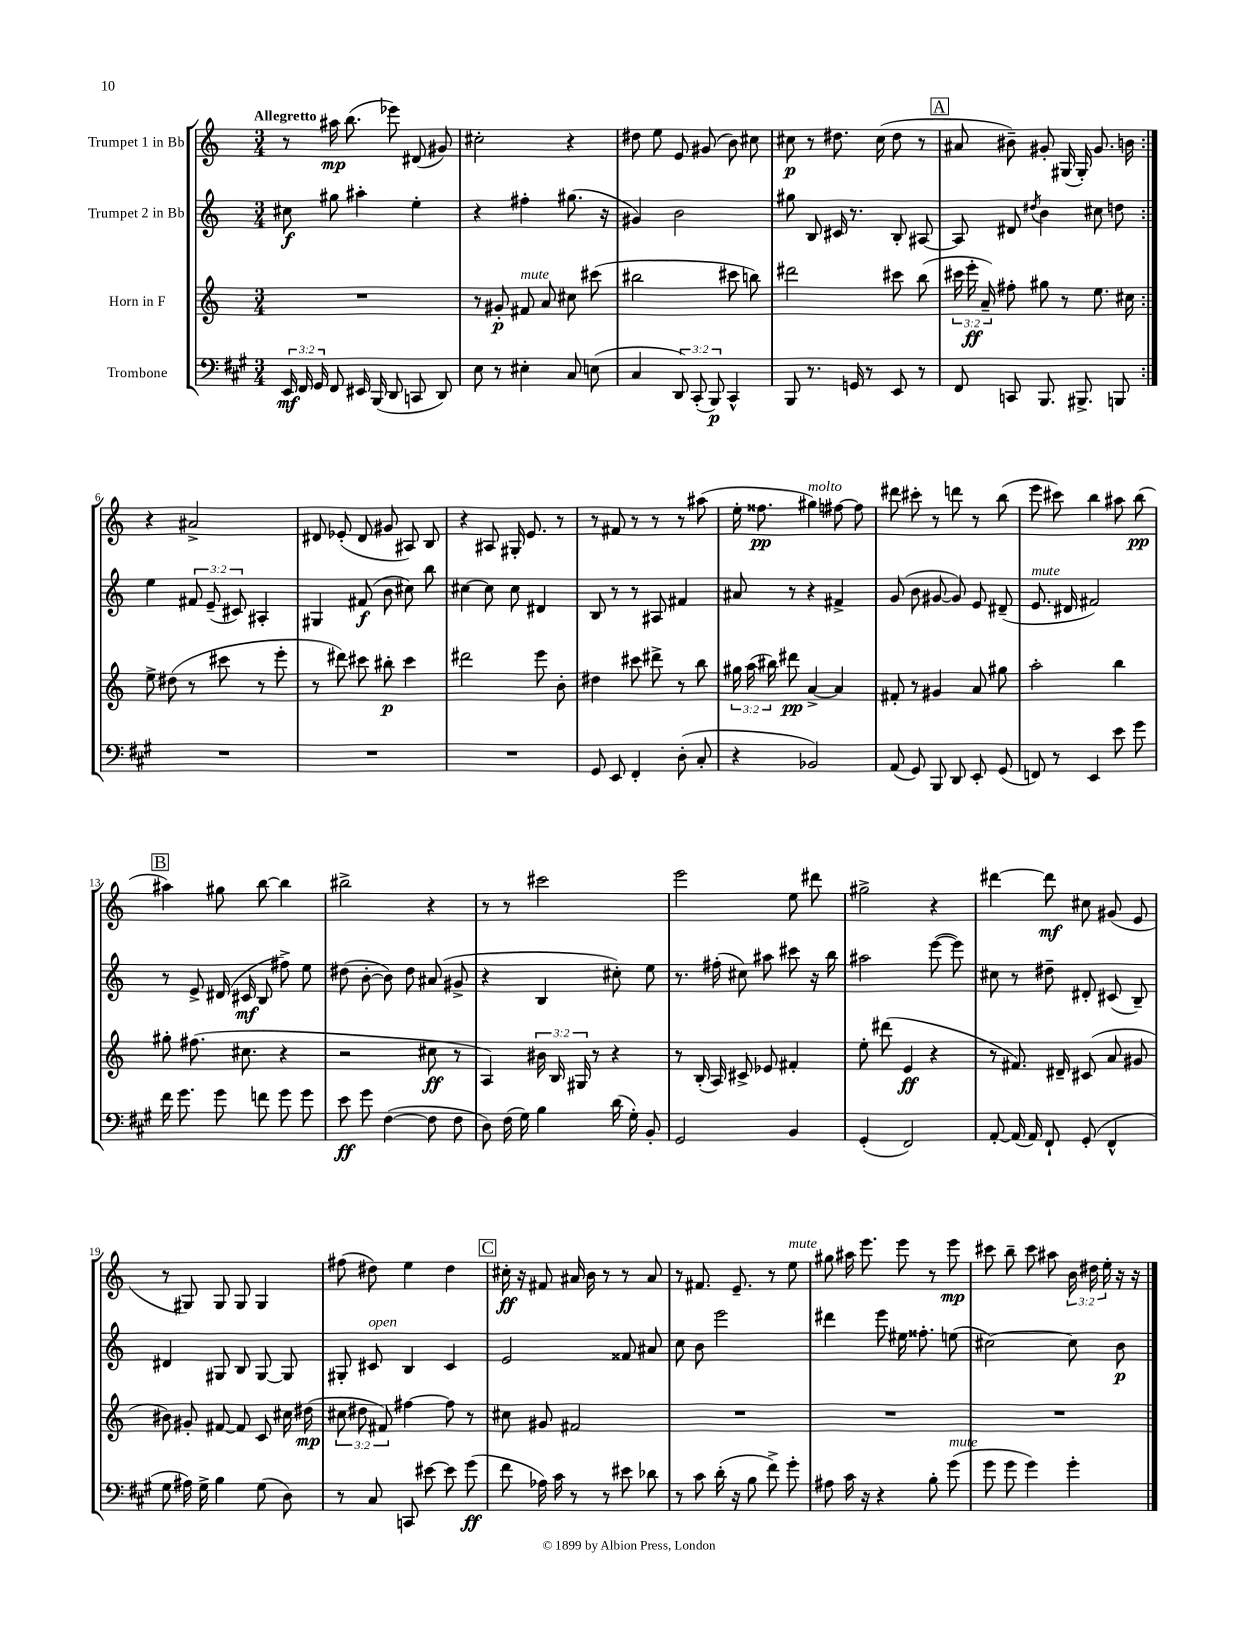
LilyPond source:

<<
\new StaffGroup <<
\new Staff = "s0" \with { instrumentName = "Trumpet 1 in Bb" } {
    \clef treble \key c \major \numericTimeSignature \time 3/4 \override Staff.TupletNumber.text = #tuplet-number::calc-fraction-text \tempo "Allegretto"
    \autoBeamOff \repeat volta 2 { r8 ais''16\mp b''8.( ees'''8) dis'8( gis'8) |
    cis''2-. r4 |
    dis''8 e''8 e'8 gis'8( b'8) cis''8 |
    cis''8\p r8 dis''8. cis''16( dis''8 r8 |
    \mark \markup { \box "A" } ais'8 bis'8--) gis'8-. gis16( gis16-.) gis'8. b'16 | }
    r4 ais'2-> |
    dis'8 ees'8-.( dis'8 gis'8 ais8) b8 |
    r4 ais8 gis16-. e'8. r8 |
    r8 fis'8 r8 r8 r8 ais''8( |
    e''16-. fisis''8.\pp gis''4^\markup { \italic "molto" }) fis''8~ fis''8 |
    dis'''8 cis'''8-. r8 d'''8 r8 b''8( |
    e'''8 cis'''8) b''4 ais''8 b''8\pp( |
    \mark \markup { \box "B" } ais''4) gis''8 b''8~ b''4 |
    bis''2-> r4 |
    r8 r8 cis'''2 |
    e'''2 e''8 dis'''8 |
    gis''2-> r4 |
    dis'''4~ dis'''8\mf cis''8 gis'8( e'8 |
    r8 gis8) gis8 gis8 gis4 |
    fis''8( dis''8) e''4 dis''4 |
    \mark \markup { \box "C" } cis''16-.\ff r16 fis'8 ais'16 b'16 r8 r8 ais'8 |
    r8 fis'8. e'8.-- r8 e''8^\markup { \italic "mute" } |
    gis''8 ais''16 e'''8. e'''8 r8 e'''8\mp |
    cis'''8 b''8-- cis'''8 ais''8 \tuplet 3/2 { b'16 dis''16 e''16-. } r16 r16 \bar "|." |
}
\new Staff = "s1" \with { instrumentName = "Trumpet 2 in Bb" } {
    \clef treble \key c \major \numericTimeSignature \time 3/4 \override Staff.TupletNumber.text = #tuplet-number::calc-fraction-text
    \autoBeamOff \repeat volta 2 { cis''8\f gis''8 ais''4-. e''4-. |
    r4 fis''4-. gis''8.( r16 |
    gis'4) b'2 |
    gis''8 b8 cis'16 r8. b8-. ais8~ |
    \mark \markup { \box "A" } ais8 dis'8 \acciaccatura { dis''8 } b'4 cis''8 d''8 | }
    e''4 \tuplet 3/2 { fis'8 e'8--( cis'8) } ais4-. |
    gis4 fis'8\f( b'8 cis''8) b''8 |
    cis''4~ cis''8 cis''8 dis'4 |
    b8 r8 r8 ais8 fis'4 |
    ais'8 r8 r4 fis'4-> |
    g'8( b'8 gis'8~ gis'8) e'8 dis'8--( |
    e'8.^\markup { \italic "mute" } dis'16 fis'2) |
    \mark \markup { \box "B" } r8 e'8-> dis'16( cis'16\mf b8 fis''8->) e''8 |
    dis''8( b'8~-. b'8) dis''8 ais'8( gis'8-> |
    r4 b4 cis''8-.) e''8 |
    r8. fis''16-.( cis''8) ais''8 cis'''8 r16 b''16 |
    ais''2 e'''8~( e'''8) |
    cis''8 r8 dis''8-- dis'8-. cis'8( b8--) |
    dis'4 gis8 b8 gis8~ gis8 |
    gis8-. cis'8^\markup { \italic "open" } b4 cis'4 |
    \mark \markup { \box "C" } e'2 fisis'8 ais'8 |
    c''8 b'8 e'''2 |
    dis'''4 e'''8 eis''16 fisis''8.-. e''8( |
    cis''2~) cis''8 b'8\p \bar "|." |
}
\new Staff = "s2" \with { instrumentName = "Horn in F" } {
    \clef treble \key c \major \numericTimeSignature \time 3/4 \override Staff.TupletNumber.text = #tuplet-number::calc-fraction-text
    \autoBeamOff \repeat volta 2 { R2. |
    r8 gis'8-.\p fis'8^\markup { \italic "mute" } a'8 cis''8 cis'''8( |
    bis''2 cis'''8 b''8) |
    dis'''2 cis'''8 b''8( |
    \mark \markup { \box "A" } \tuplet 3/2 { cis'''16 e'''16-.\ff a'16--) } fis''8-. gis''8 r8 e''8. cis''16 | }
    e''8-> dis''8( r8 cis'''8 r8 e'''8-. |
    r8 dis'''8) cis'''8 bis''8-.\p cis'''4 |
    dis'''2 e'''8 b'8-. |
    dis''4 cis'''8 dis'''8-> r8 b''8 |
    \tuplet 3/2 { gis''16 a''16( bis''16) } dis'''8\pp a'4~-> a'4 |
    fis'8-. r8 gis'4 a'8 gis''8 |
    a''2-. b''4 |
    \mark \markup { \box "B" } gis''8-. fis''8.( cis''8. r4 |
    r2 cis''8\ff r8 |
    a4) \tuplet 3/2 { bis'16 b16 gis16 } r8 r4 |
    r8 b16-.( a16) cis'8-> ees'8 fis'4-. |
    e''8-. dis'''8( e'4\ff r4 |
    r8 fis'8.) dis'16-- cis'8( a'8 gis'8 |
    bis'8) gis'8-. fis'8~ fis'8 c'8 cis''16 dis''16\mp( |
    \tuplet 3/2 { cis''8 dis''8 fis'8) } fis''4~ fis''8 r8 |
    \mark \markup { \box "C" } cis''8 gis'8 fis'2 |
    R2. |
    R2. |
    R2. \bar "|." |
}
\new Staff = "s3" \with { instrumentName = "Trombone" } {
    \clef bass \key a \major \numericTimeSignature \time 3/4 \override Staff.TupletNumber.text = #tuplet-number::calc-fraction-text
    \autoBeamOff \repeat volta 2 { \tuplet 3/2 { e,16\mf fis,16 gis,16 } fis,8 eis,16 b,,16( d,8 c,8 d,8) |
    e8 r8 eis4-. cis8 e8( |
    cis4 \tuplet 3/2 { d,8) cis,8-.( b,,8\p) } cis,4-^ |
    b,,8 r8. g,16 r8 e,8 r8 |
    \mark \markup { \box "A" } fis,8 c,8 b,,8. bis,,8.-> b,,8 | }
    R2. |
    R2. |
    R2. |
    gis,8 e,8 fis,4-. d8-.( cis8-. |
    r4 bes,2) |
    a,8( gis,8) b,,8 d,8 e,8-. gis,8( |
    f,8) r8 e,4 e'8 gis'8 |
    \mark \markup { \box "B" } fis'16 gis'8. gis'8 f'8 gis'8 gis'8 |
    e'8\ff gis'8 fis4~( fis8 fis8 |
    d8) fis16( gis16) b4 d'16( gis16-.) b,8-. |
    gis,2 b,4 |
    gis,4-.( fis,2) |
    a,8~-. a,16( a,16) fis,8-! gis,8-.( fis,4-^ |
    gis8 ais16) gis16-> b4 gis8( d8) |
    r8 cis8 c,8 eis'8~ eis'8 gis'8\ff( |
    \mark \markup { \box "C" } fis'8 aes16) cis'16 r8 r8 eis'8 des'8 |
    r8 cis'8 d'16-.( r16 b8 fis'8->) gis'8-. |
    ais8 cis'16 r16 r4 b8-. gis'8^\markup { \italic "mute" }( |
    gis'8 gis'8 gis'4) gis'4-. \bar "|." |
}
>>
>>
